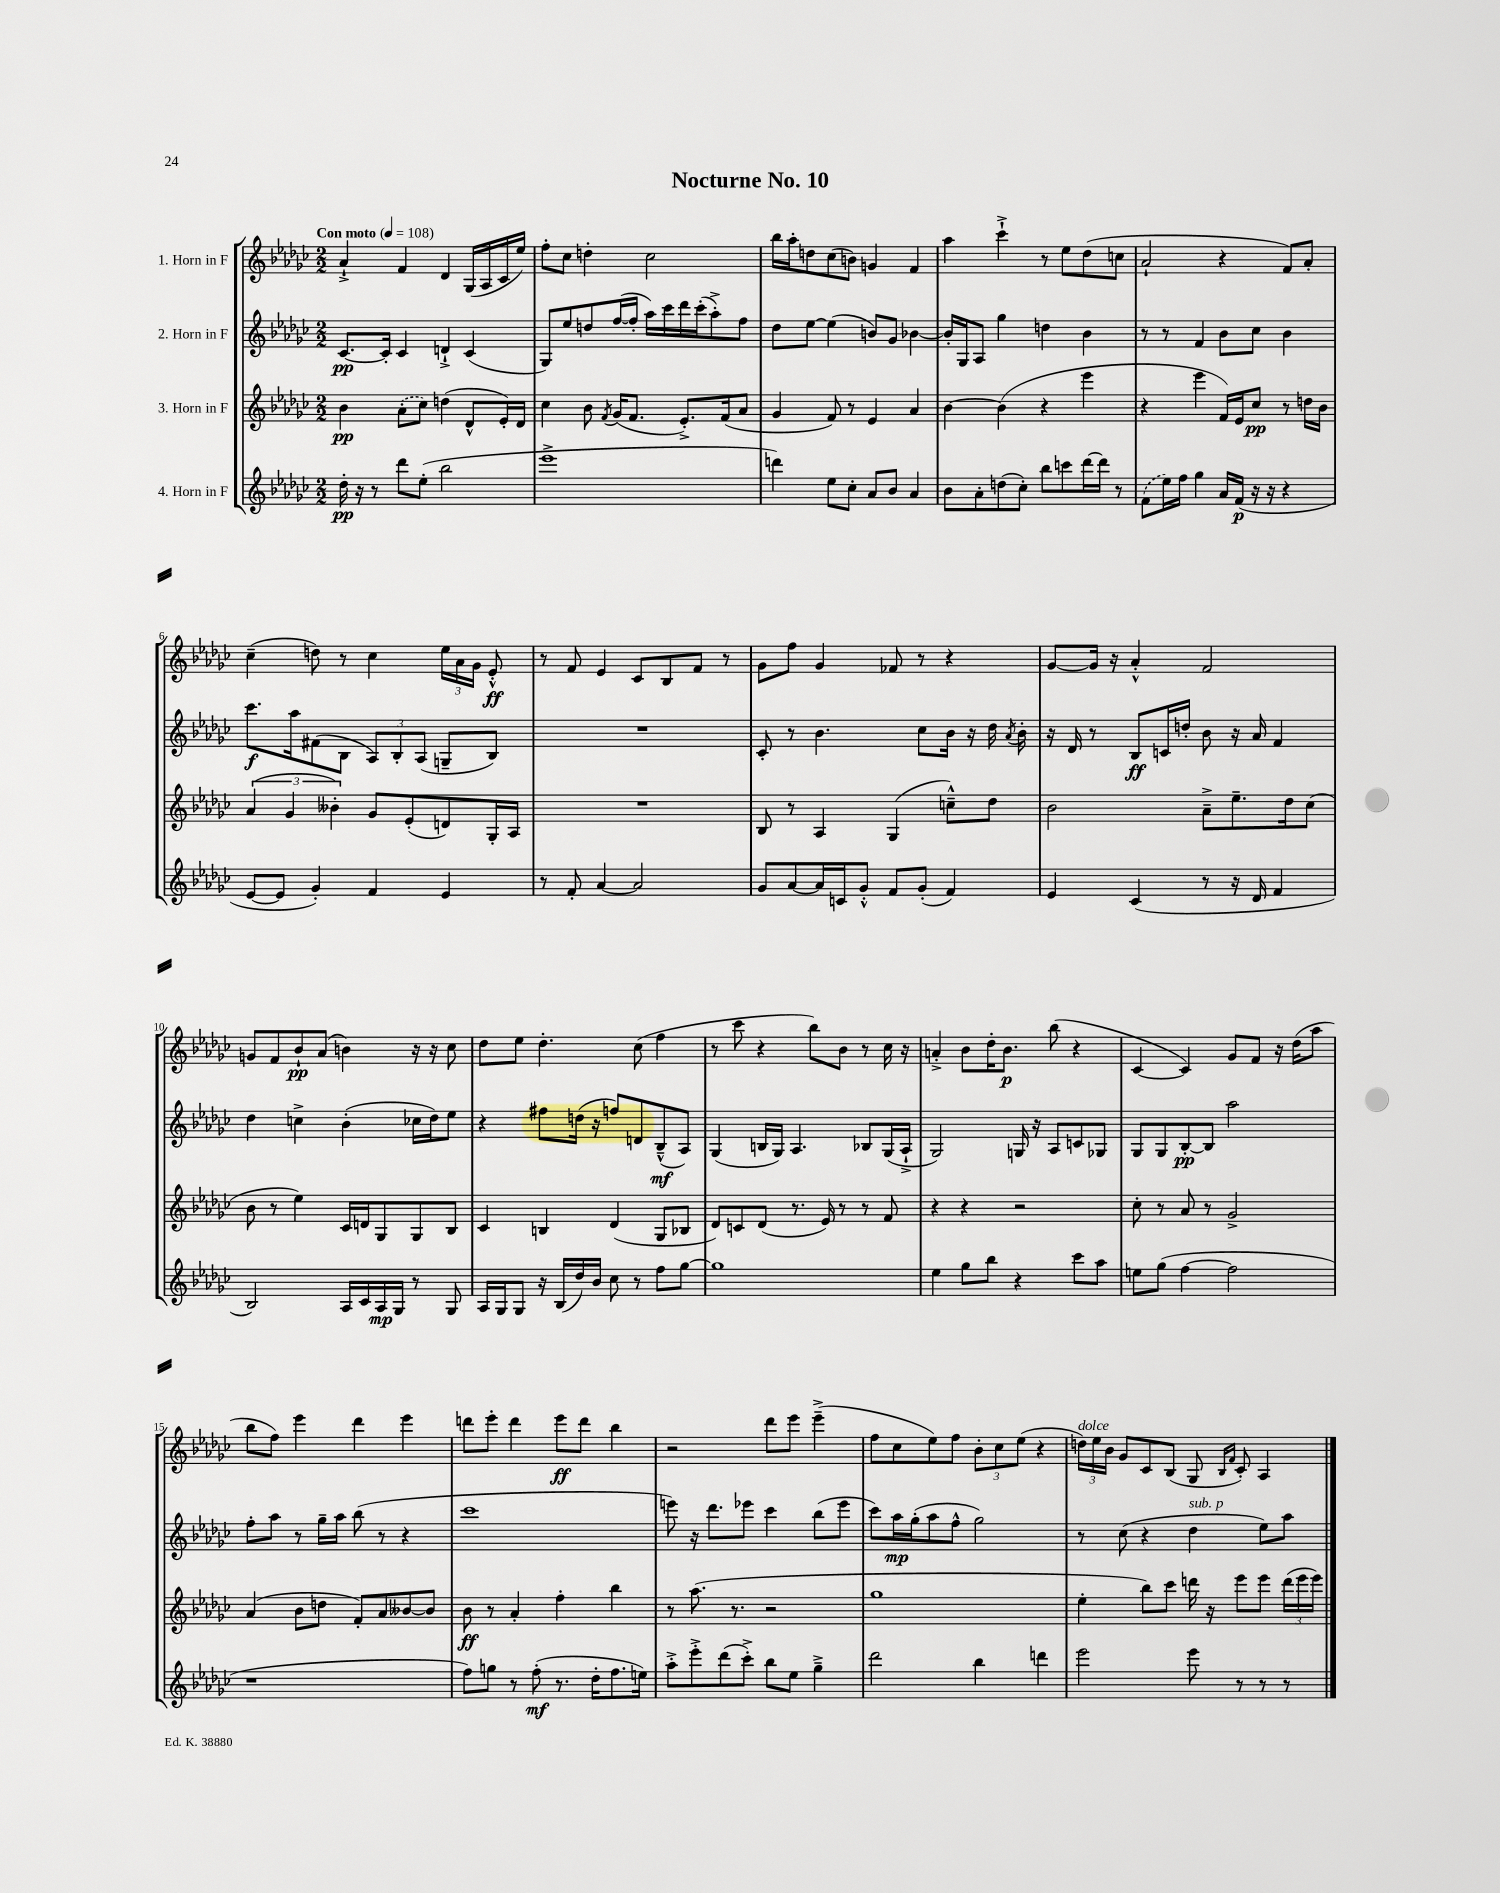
\header { title = "Nocturne No. 10" }
<<
\new StaffGroup <<
\new Staff = "s0" \with { instrumentName = "1. Horn in F" } {
    \clef treble \key ges \major \numericTimeSignature \time 2/2 \tempo "Con moto" 4 = 108
    \autoBeamOff aes'4-!-> f'4 des'4 ges16[( aes16 ces'16 ees''16]) |
    f''8[-. ces''8] d''4-. ces''2 |
    bes''16[ aes''16-. d''8 ces''8( b'8]) g'4 f'4 |
    aes''4 ces'''4-!-> r8 ees''8[ des''8( c''8] |
    aes'2-! r4 f'8[) aes'8]-. |
    ces''4--( d''8) r8 ces''4 \tuplet 3/2 { ees''16[ aes'16 ges'16] } ees'8-.-^\ff |
    r8 f'8 ees'4 ces'8[ bes8 f'8] r8 |
    ges'8[ f''8] ges'4 fes'8 r8 r4 |
    ges'8[~ ges'16] r16 aes'4-.-^ f'2 |
    g'8[ f'8 bes'8-!\pp aes'8]( b'4) r16 r16 ces''8 |
    des''8[ ees''8] des''4.-. ces''8( f''4 |
    r8 ces'''8 r4 bes''8[) bes'8] r8 ces''16 r16 |
    a'4-.-> bes'8[ des''16-. bes'8.]\p bes''8( r4 |
    ces'4~ ces'4) ges'8[ f'8] r16 des''16[( aes''8] |
    bes''8[ f''8]) ees'''4 des'''4 ees'''4 |
    d'''8[ ees'''8]-. d'''4 ees'''8[\ff d'''8] bes''4 |
    r2 des'''8[ ees'''8] ees'''4--->( |
    f''8[ ces''8 ees''8) f''8] \tuplet 3/2 { bes'8[-. ces''8 ees''8]( } r4 |
    \tuplet 3/2 { d''16[^\markup { \italic "dolce" }) ees''16 bes'16] } ges'8[ ces'8 bes8]( ges8 \grace { bes16[ f'16] } ces'8-.) aes4 \bar "|." |
}
\new Staff = "s1" \with { instrumentName = "2. Horn in F" } {
    \clef treble \key ges \major \numericTimeSignature \time 2/2
    \autoBeamOff ces'8.[~\pp ces'16]-. ces'4 d'4-!-> ces'4( |
    ges8[) ees''8 d''8 f''16~( f''16]-. aes''16[) ces'''16 des'''16 ces'''16-.( aes''8-.->) f''8] |
    des''8[ ees''8]~ ees''4( b'8[) ges'8] bes'4~ |
    bes'16[-. ges16 aes8] ges''4 d''4 bes'4 |
    r8 r8 f'4 bes'8[ ces''8] bes'4 |
    ces'''8.[\f aes''16 fis'8( bes8] \tuplet 3/2 { aes8[) bes8-. aes8]( } g8[-- bes8]) |
    R1 |
    ces'8-. r8 bes'4. ces''8[ bes'16] r16 des''16 \acciaccatura { aes'8 } bes'16-. |
    r16 des'16 r8 bes8[\ff c'16 d''16]-. bes'8 r16 aes'16 f'4 |
    des''4 c''4-> bes'4-.( ces''16[ des''16) ees''8] |
    r4 fis''8[ d''16]( r16 f''8[) d'8 bes8---^\mf( aes8]) |
    ges4( b16[ ges16]) aes4. bes8[ ges16( aes16]-!-> |
    ges2) g16 r16 aes8[ c'8 ges8] |
    ges8[ ges8 bes8~-.\pp bes8] aes''2 |
    f''8[-. aes''8] r8 ges''16[-- aes''16] bes''8( r8 r4 |
    ces'''1 |
    e'''8) r16 des'''8.[ ees'''8] ces'''4 bes''8[( ees'''8] |
    ces'''8[) aes''16\mp ges''16-.( aes''8 f''8]-^ ges''2) |
    r8 ces''8( r4 des''4^\markup { \italic "sub. p" } ees''8[) aes''8] \bar "|." |
}
\new Staff = "s2" \with { instrumentName = "3. Horn in F" } {
    \clef treble \key ges \major \numericTimeSignature \time 2/2
    \autoBeamOff bes'4\pp \once \slurDashed aes'8[-.( ces''8]) d''4( des'8[-^ ees'16-.) des'16] |
    ces''4 bes'8 \acciaccatura { f'8 } ges'16[( f'8.] ees'8.[-.->) f'16( aes'8] |
    ges'4 f'8) r8 ees'4 aes'4 |
    bes'4~ bes'4( r4 ees'''4 |
    r4 ees'''4 f'16[) ees'16 ces''8]\pp r8 d''16[ bes'16] |
    \tuplet 3/2 { aes'4( ges'4 beses'4-.) } ges'8[ ees'8-.( d'8) ges16-. aes16] |
    R1 |
    bes8 r8 aes4 ges4( c''8[---^) des''8] |
    bes'2 aes'8[---> ees''8.-- des''16 ces''8]( |
    bes'8 r8 ees''4) ces'16[ d'16 ges8 ges8 bes8] |
    ces'4 b4 des'4( ges8[ bes8] |
    des'8[) c'8 des'8]( r8. ees'16) r8 r8 f'8 |
    r4 r4 r2 |
    ces''8-. r8 aes'8 r8 ges'2-> |
    aes'4( bes'8[ d''8] f'8[-.) aes'8 beses'8~ beses'8] |
    bes'8\ff r8 aes'4-. f''4-. bes''4 |
    r8 aes''8.( r8. r2 |
    ges''1 |
    ees''4-. bes''8[) ces'''8] d'''16 r16 ees'''8[ ees'''8] \tuplet 3/2 { d'''16[( ees'''16 ees'''16]) } \bar "|." |
}
\new Staff = "s3" \with { instrumentName = "4. Horn in F" } {
    \clef treble \key ges \major \numericTimeSignature \time 2/2
    \autoBeamOff des''16-.\pp r16 r8 des'''8[ ees''8]-.( bes''2 |
    ees'''1-> |
    d'''4) ees''8[ ces''8]-. aes'8[ bes'8] aes'4 |
    bes'8[ aes'8-. d''8( ces''8]-.) bes''8[ c'''8 des'''16~ des'''16] r8 |
    \once \slurDashed f'8[( ees''16) f''16] ges''4 aes'16[ f'16]\p( r16 r16 r4 |
    ees'8[~ ees'8] ges'4-.) f'4 ees'4 |
    r8 f'8-. aes'4~ aes'2 |
    ges'8[ aes'8~ aes'16 c'16 ges'8]-.-^ f'8[ ges'8]-.( f'4) |
    ees'4 ces'4( r8 r16 des'16 f'4 |
    bes2) aes16[ ces'16 aes16\mp ges16] r8 ges8 |
    aes16[ ges16 ges8] r16 bes16[( des''16) bes'16] ces''8 r8 f''8[ ges''8]~ |
    ges''1 |
    ees''4 ges''8[ bes''8] r4 ces'''8[ aes''8] |
    e''8[ ges''8]( f''4~ f''2 |
    r1 |
    f''8[) g''8] r8 f''8-.\mf( r8. des''16[-. f''8. e''16]) |
    aes''8[-.-> ees'''8-.-> des'''8( ces'''8]-.->) bes''8[ ees''8] ges''4---> |
    des'''2 bes''4 d'''4 |
    ees'''2 ees'''8 r8 r8 r8 \bar "|." |
}
>>
>>
